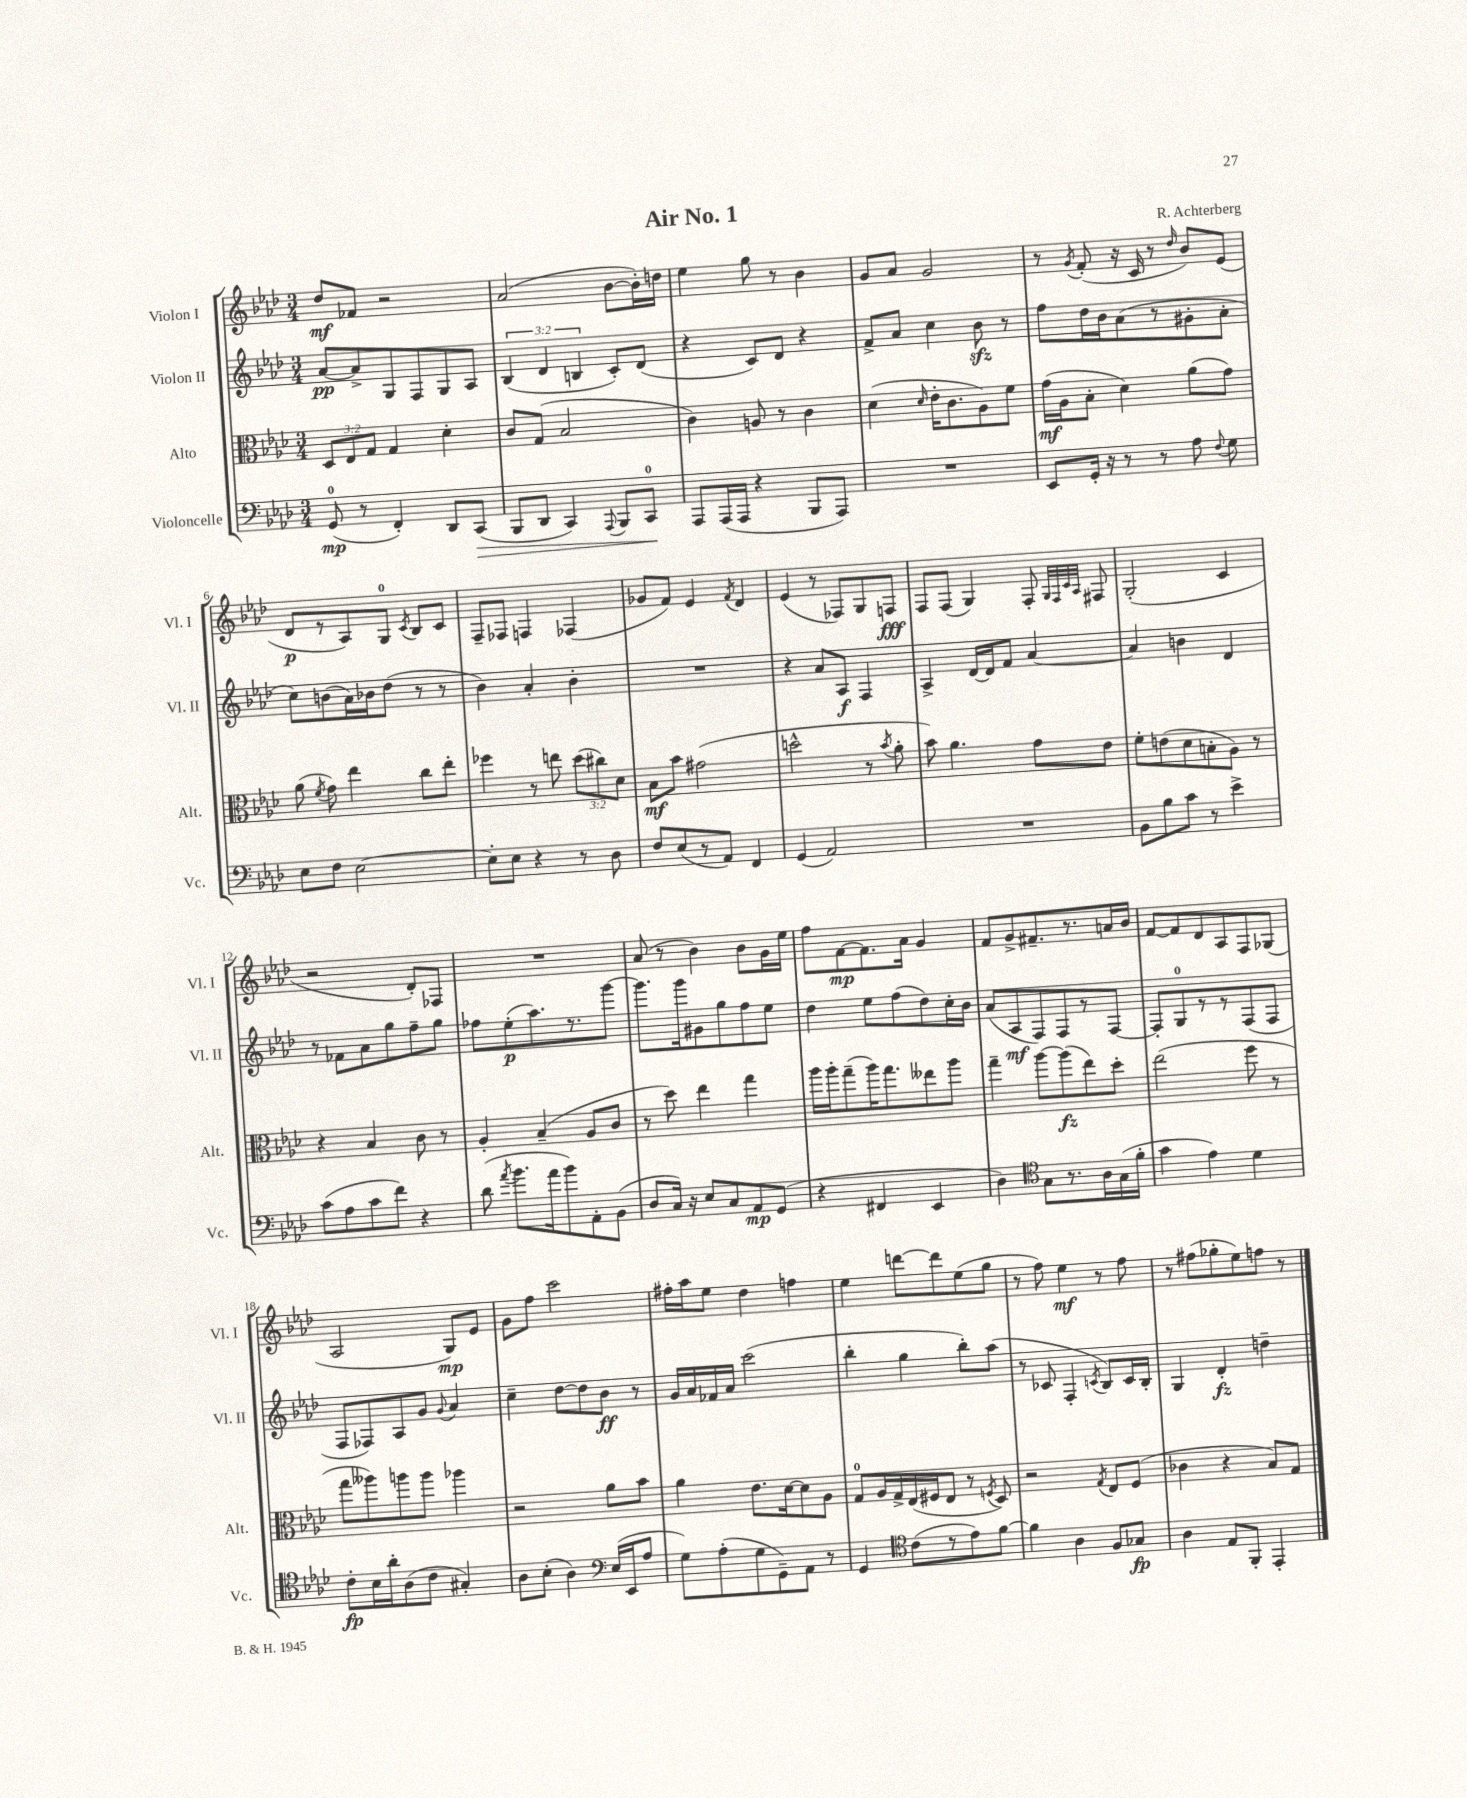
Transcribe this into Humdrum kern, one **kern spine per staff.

**kern	**dynam	**kern	**dynam	**kern	**dynam	**kern	**dynam
*part4	*part4	*part3	*part3	*part2	*part2	*part1	*part1
*staff4	*staff4	*staff3	*staff3	*staff2	*staff2	*staff1	*staff1
*I"Violoncelle	*	*I"Alto	*	*I"Violon II	*	*I"Violon I	*
*I'Vc.	*	*I'Alt.	*	*I'Vl. II	*	*I'Vl. I	*
*clefF4	*	*clefC3	*	*clefG2	*	*clefG2	*
*k[b-e-a-d-]	*	*k[b-e-a-d-]	*	*k[b-e-a-d-]	*	*k[b-e-a-d-]	*
*M3/4	*	*M3/4	*	*M3/4	*	*M3/4	*
=1	=1	=1	=1	=1	=1	=1	=1
(8GG/	mp	12D-/L	.	[8a-/L	pp	8dd-/L	mf
.	.	12E-/	.	.	.	.	.
8r	.	.	.	8a-^/]	.	8f-X/J	.
.	.	12G/J	.	.	.	.	.
4FF'/)	.	4G/	.	8G/	.	2r	.
.	.	.	.	8F/	.	.	.
8DD-/L	.	4d-'\	.	8G/	.	.	.
!	!LO:HP:b	!	!	!	!	!	!
(8CC/J	>	.	.	8A-/J	.	.	.
=2	=2	=2	=2	=2	=2	=2	=2
8BBB-/L	.	8c/L	.	(6B-/	.	(2a-/	.
8DD-/J	.	(8G/J	.	.	.	.	.
.	.	.	.	6d-/	.	.	.
4CC/)	.	2B-/	.	.	.	.	.
.	.	.	.	6Bn/	.	.	.
8qqAAA-/	.	.	.	.	.	.	.
8BBB-/L	.	.	.	8c'/L)	.	[8b-\L	.
8CC/J	.	.	.	(8d-/J	.	16b-'\L])	.
.	.	.	.	.	.	16ddn\JJ	.
.	]	.	.	.	.	.	.
=3	=3	=3	=3	=3	=3	=3	=3
8AAA-/L	.	4c\)	.	4r	.	4ee-\	.
(16AAA-/L	.	.	.	.	.	.	.
16AAA-/JJ	.	.	.	.	.	.	.
4r	.	8An/	.	8c/L)	.	8gg\	.
.	.	8r	.	8d-/J	.	8r	.
8BBB-/L	.	4c\	.	4r	.	4b-\	.
8AAA-/J)	.	.	.	.	.	.	.
=4	=4	=4	=4	=4	=4	=4	=4
2.r	.	(4d-\	.	8f^/L	.	8g/L	.
.	.	.	.	8a-/J	.	8a-/J	.
.	.	16qqd-/	.	.	.	.	.
.	.	16e-'\KL	.	4cc\	.	2g/	.
.	.	8.c\	.	.	.	.	.
.	.	8A-\)	.	8b-zz\	.	.	.
.	.	8f\J	.	8r	.	.	.
=5	=5	=5	=5	=5	=5	=5	=5
8EE-/L	.	(16g\LL	mf	8ff\L	.	8r	.
.	.	16A-\J	.	.	.	.	.
.	.	.	.	.	.	8qg/	.
16GG'/Jk	.	8B-'\J	.	16dd-\L	.	(8f'/	.
16r	.	.	.	16b-\J	.	.	.
8r	.	4d-\)	.	(8a-\	.	16r	.
.	.	.	.	.	.	16c/	.
8r	.	.	.	8r	.	8r	.
.	.	.	.	.	.	16qqdd-/	.
8A-\	.	(8a-\L	.	8g#X'\	.	8b-/L)	.
8qqF/	.	.	.	.	.	.	.
8G\	.	8g\J)	.	8a-'\J	.	(8e-/J	.
!!LO:LB:g=z
=6	=6	=6	=6	=6	=6	=6	=6
8E-\L	.	(8a-\	.	8cc\L)	.	8d-/L	p
.	.	8qf/	.	.	.	.	.
8F\J	.	8g\)	.	(8bn\	.	8r	.
[2E-\	.	4ee-\	.	16a-\L)	.	8A-/)	.
.	.	.	.	16b-X\J	.	.	.
.	.	.	.	(8dd-\J	.	8G/J	.
.	.	.	.	.	.	8qc/	.
.	.	8cc\L	.	8r	.	8B-/L	.
.	.	8ee-'\J	.	8r	.	8c/J	.
=7	=7	=7	=7	=7	=7	=7	=7
8E-'\L]	.	4ff-X\	.	4b-\)	.	8F~/L	.
8E-\J	.	.	.	.	.	8F-X/J	.
4r	.	8r	.	4a-'/	.	4Fn/	.
.	.	8een\	.	.	.	.	.
8r	.	(12dd-\L	.	4b-'\	.	(4F-X/	.
.	.	12cc#X\)	.	.	.	.	.
8D-\	.	.	.	.	.	.	.
.	.	12d-\J	.	.	.	.	.
=8	=8	=8	=8	=8	=8	=8	=8
8F/L	.	8B-\L	mf	2.r	.	8g-X/L	.
(8E-/	.	8b-\J	.	.	.	8f/J)	.
8r	.	(2g#X\	.	.	.	4e-/	.
8AA-/J)	.	.	.	.	.	.	.
.	.	.	.	.	.	8qf/	.
4FF/	.	.	.	.	.	4d-/	.
=9	=9	=9	=9	=9	=9	=9	=9
(4GG/	.	2ddn^^\	.	4r	.	(4e-/	.
2AA-/)	.	.	.	8a-/L	.	8r	.
.	.	.	.	8A-/J	f	8F-X/L)	.
.	.	8r	.	4F/	.	8G/	.
.	.	8qb-/	.	.	.	.	.
.	.	8a-'\	.	.	.	8Fn/J	fff
=10	=10	=10	=10	=10	=10	=10	=10
2.r	.	8b-\)	.	4A-^/	.	8F/L	.
.	.	4.a-\	.	.	.	(8F/J	.
.	.	.	.	[16d-/LL	.	4G/)	.
.	.	.	.	16d-/J]	.	.	.
.	.	.	.	8f/J	.	.	.
.	.	8g\L	.	[4a-/	.	8F'/	.
.	.	.	.	.	.	32qqG/LLL	.
.	.	.	.	.	.	32qqF/	.
.	.	.	.	.	.	32qqc/	.
.	.	.	.	.	.	32qqA-/JJJ	.
.	.	8e-\J	.	.	.	8F#X/	.
=11	=11	=11	=11	=11	=11	=11	=11
8BB-\L	.	8f'\L	.	4a-/]	.	(2G'/	.
8B-\	.	(8en\	.	.	.	.	.
8c\J	.	8d-\	.	4bn\	.	.	.
8r	.	8Bn'\	.	.	.	.	.
4e-^\	.	8A-\J)	.	4d-/	.	4c/	.
.	.	8r	.	.	.	.	.
!!LO:LB:g=z
=12	=12	=12	=12	=12	=12	=12	=12
(8c\L	.	4r	.	8r	.	2r	.
8A-\	.	.	.	8f-X\L	.	.	.
8c\	.	4B-/	.	8a-\	.	.	.
8f\J)	.	.	.	8gg\	.	.	.
4r	.	8c\	.	8ff~\	.	8d-'/L)	.
.	.	8r	.	8gg\J	.	8F-X/J	.
=13	=13	=13	=13	=13	=13	=13	=13
(8d-\	.	4A-'/	.	8ff-X\L	.	2.r	.
8qa-/	.	.	.	.	.	.	.
8.b-\L	.	.	.	(8ee-'\	p	.	.
.	.	(4B-~/	.	8.aa-\)	.	.	.
16a-\k	.	.	.	.	.	.	.
8b-\)	.	.	.	.	.	.	.
.	.	.	.	8.r	.	.	.
8AA-'\	.	8A-/L	.	.	.	.	.
(8BB-\J	.	8c/J	.	[8ggg\J	.	.	.
=14	=14	=14	=14	=14	=14	=14	=14
8D-/L	.	8r	.	8.ggg\L]	.	(8a-/	.
16C/Jk)	.	8dd-\)	.	.	.	8r	.
16r	.	.	.	16ggg\k	.	.	.
8E-/L	.	4ee-\	.	8g#X\	.	4b-\)	.
8C/	.	.	.	8gg\	.	.	.
8AA-/	mp	4gg\	.	8ff\	.	8b-\L	.
(8GG/J	.	.	.	8ee-\J	.	16g\L	.
.	.	.	.	.	.	16ee-\JJ	.
=15	=15	=15	=15	=15	=15	=15	=15
4r	.	16aa-\LL	.	4dd-\	.	8ff\L	.
.	.	16aa-'\J	.	.	.	.	.
.	.	(8gg~\	.	.	.	[8f\	mp
4FF#X/	.	16aa-\K)	.	8ee-\L	.	8.f\]	.
.	.	8.gg\	.	.	.	.	.
.	.	.	.	(8ff\	.	.	.
.	.	.	.	.	.	16a-\Jk	.
4EE-/	.	8ee--X\	.	8dd-\)	.	4g/	.
.	.	8aa-\J	.	16cc'\L	.	.	.
.	.	.	.	16b-\JJ	.	.	.
=16	=16	=16	=16	=16	=16	=16	=16
4D-\)	.	4gg~\	.	(8a-/L	.	8f/L	.
.	.	.	.	8A-/	mf	8g^/	.
*clefC4	*	*	*	*	*	*	*
8G\L	.	[8aa-\L	.	8F/)	.	8.f#X~/	.
8.r	.	(8aa-\]	fz	8F/	.	.	.
.	.	.	.	.	.	8.r	.
.	.	8ee-\)	.	8r	.	.	.
16A-\L	.	.	.	.	.	.	.
(16G\	.	8dd-'\J	.	[8F/J	.	16an/L	.
16f'\JJ	.	.	.	.	.	16b-/JJ	.
=17	=17	=17	=17	=17	=17	=17	=17
4g\	.	(2ee-\	.	8F'/L]	.	[8f/L	.
.	.	.	.	8G/	.	8f/]	.
4e-\)	.	.	.	8r	.	8d-/	.
.	.	.	.	8r	.	8A-/	.
4d-\	.	8ff\	.	(8F/	.	8F/	.
.	.	8r	.	8F/J	.	(8G-X/J	.
!!LO:LB:g=z
=18	=18	=18	=18	=18	=18	=18	=18
8c'\L	fp	8gg\L	.	8F/L	.	2A-/	.
16B-\L	.	8aa--X\)	.	8F-X/)	.	.	.
16a-'\J	.	.	.	.	.	.	.
(8A-\	.	8aan\	.	8A-/	.	.	.
8c\J	.	8aa\J	.	8g/J	.	.	.
.	.	.	.	8qqg/	.	.	.
4G#X'/)	.	4aa-X\	.	4a-/	.	8G/L)	mp
.	.	.	.	.	.	8e-/J	.
=19	=19	=19	=19	=19	=19	=19	=19
8A-\L	.	2r	.	4cc~\	.	8g\L	.
(8B-'\J	.	.	.	.	.	8ff\J	.
4A-\)	.	.	.	[8dd-\L	.	2ccc\	.
.	.	.	.	8dd-\]	.	.	.
*clefF4	*	*	*	*	*	*	*
(16E-/LL	.	8a-\L	.	8b-\J	ff	.	.
16EE-/J	.	.	.	.	.	.	.
8A-/J	.	8b-\J	.	8r	.	.	.
=20	=20	=20	=20	=20	=20	=20	=20
8G\L)	.	4a-\	.	16g/LL	.	16ff#X'\LL	.
.	.	.	.	16a-/	.	16aa-\J	.
(8A-'\	.	.	.	16f-X/	.	8ee-\J	.
.	.	.	.	16a-/JJ	.	.	.
8G\	.	8.e-\L	.	(2ccc\	.	4dd-\	.
8GG~\)	.	.	.	.	.	.	.
.	.	[16d-\k	.	.	.	.	.
8AA-\J	.	8d-\]	.	.	.	4ffn\	.
8r	.	8A-\J	.	.	.	.	.
=21	=21	=21	=21	=21	=21	=21	=21
4GG/	.	8G/L	.	4bb-'\	.	4ee-\	.
.	.	16A-/L	.	.	.	.	.
.	.	16G^/	.	.	.	.	.
*clefC4	*	*	*	*	*	*	*
(8c\L	.	(16E-/	.	4gg\	.	[8dddn\L	.
.	.	16F#X/J	.	.	.	.	.
8r	.	8E-/J	.	.	.	8ddd\]	.
8e-\)	.	8r	.	8bb-'\L)	.	(8ee-\	.
.	.	8qFn/	.	.	.	.	.
[8f\J	.	8D-/)	.	(8aa-\J	.	8gg\J	.
=22	=22	=22	=22	=22	=22	=22	=22
4f\]	.	2r	.	8r	.	8r	.
.	.	.	.	8c-X/	.	8ff\)	.
4A-\	.	.	.	4F'/	.	4ee-\	mf
.	.	8qG/	.	8qcn/	.	.	.
8F/L	.	8E-/L	.	8B-/L)	.	8r	.
8G-X/J	fp	(8F/J	.	16c/L	.	8ff\	.
.	.	.	.	16B-'/JJ	.	.	.
=23	=23	=23	=23	=23	=23	=23	=23
4A-\	.	4c-X\	.	4G/	.	8r	.
.	.	.	.	.	.	(8ff#X\L	.
8E-/L	.	4r	.	4d-'/	fz	8gg-X'\	.
8FF'/J	.	.	.	.	.	8ee-\)	.
4EE-'/	.	8B-/L)	.	4ddn~\	.	8ffn\J	.
.	.	8G/J	.	.	.	8r	.
==	==	==	==	==	==	==	==
*-	*-	*-	*-	*-	*-	*-	*-
